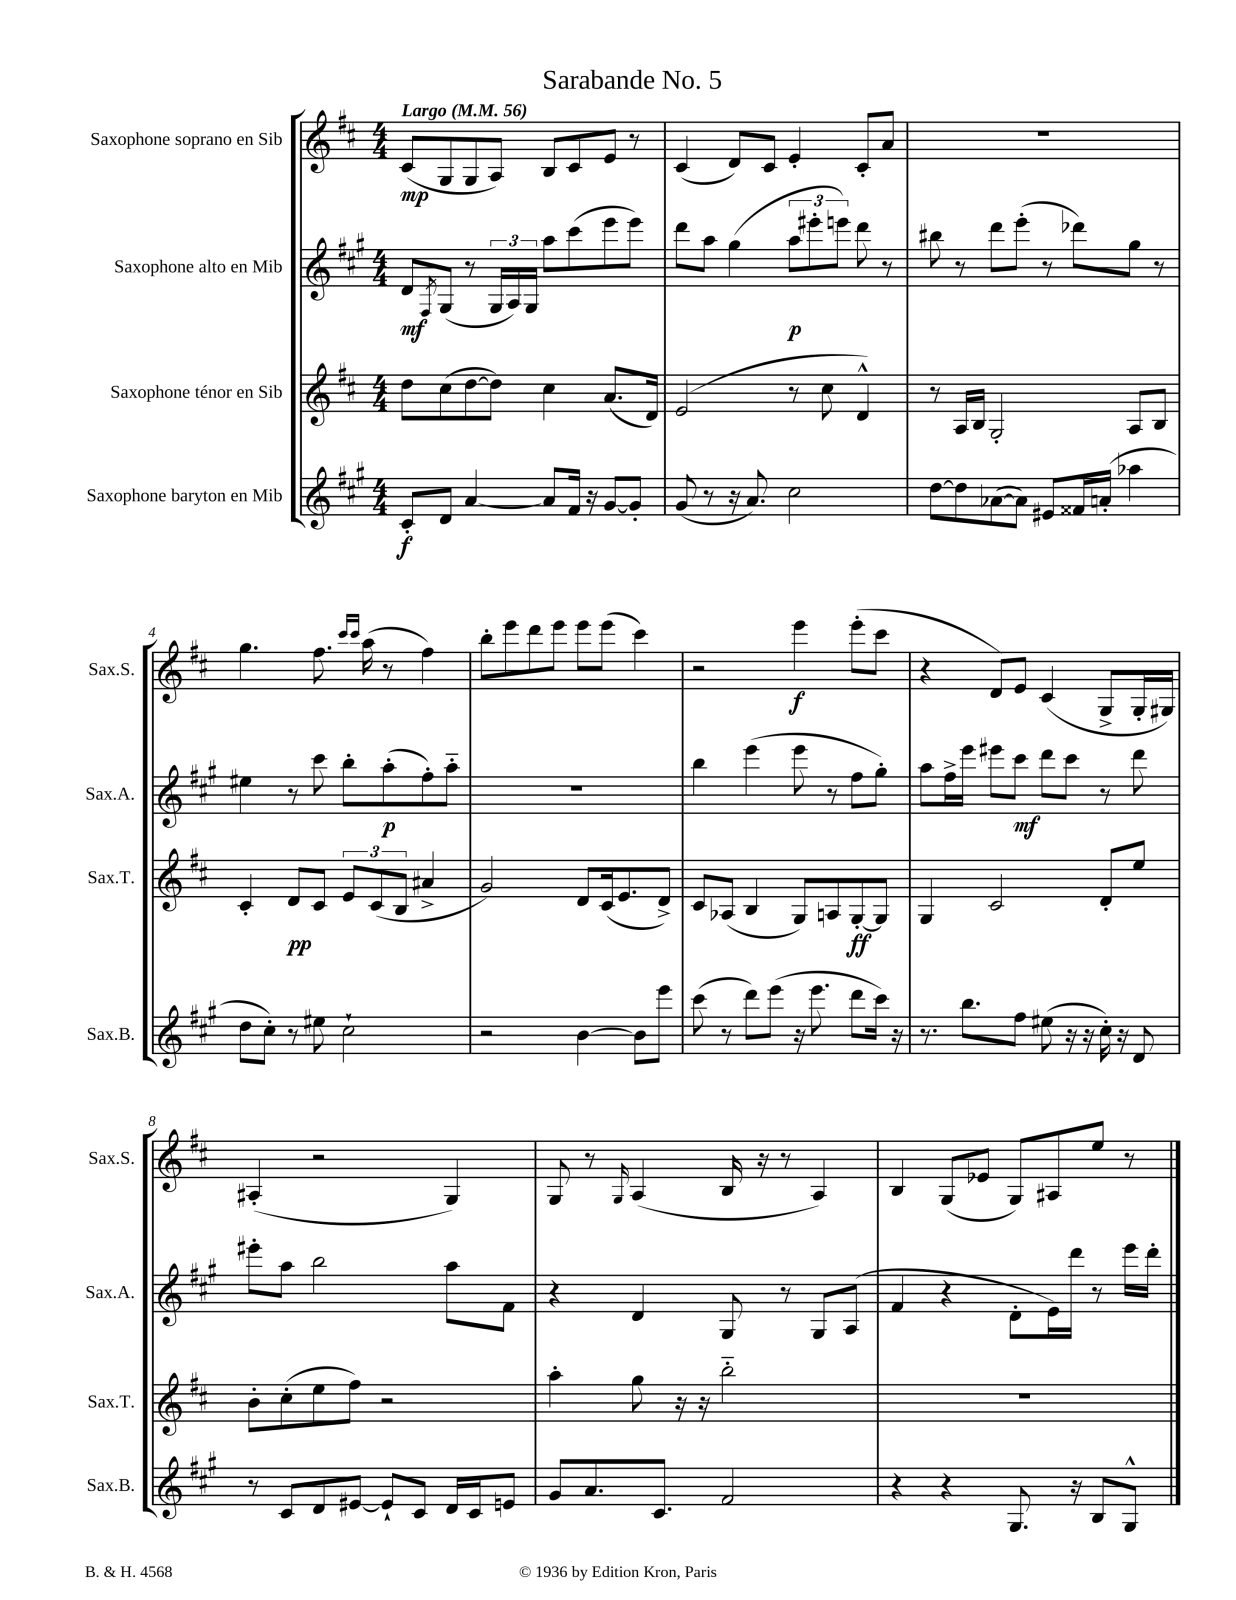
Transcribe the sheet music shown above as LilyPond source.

\header { title = "Sarabande No. 5" }
<<
\new StaffGroup <<
\new Staff = "s0" \with { instrumentName = "Saxophone soprano en Sib" shortInstrumentName = "Sax.S." } {
    \clef treble \key d \major \numericTimeSignature \time 4/4 \tempo "Largo" 4 = 56
    cis'8\mp( g8 g8 a8) b8 cis'8 e'8 r8 |
    cis'4( d'8) cis'8 e'4-. cis'8-. a'8 |
    R1 |
    g''4. fis''8. \grace { cis'''16 cis'''16 } a''16( r8 fis''4) |
    b''8-. e'''8 d'''8 e'''8 e'''8 e'''8( cis'''4) |
    r2 e'''4\f e'''8-.( cis'''8 |
    r4 d'8) e'8 cis'4( g8-> g16-. gis16) |
    ais4-.( r2 g4) |
    g8 r8 \grace { g16 } a4( b16 r16 r8 a4) |
    b4 g8( ees'8 g8) ais8 e''8 r8 \bar "|." |
}
\new Staff = "s1" \with { instrumentName = "Saxophone alto en Mib" shortInstrumentName = "Sax.A." } {
    \clef treble \key a \major \numericTimeSignature \time 4/4
    d'8\mf \acciaccatura { fis8 } gis8( r8 \tuplet 3/2 { gis16 a16) gis16 } a''8 cis'''8( e'''8 e'''8) |
    d'''8 a''8 gis''4( \tuplet 3/2 { a''8\p eis'''8-. e'''8) } d'''8 r8 |
    bis''8 r8 d'''8 e'''8-.( r8 des'''8) gis''8 r8 |
    eis''4 r8 cis'''8 b''8-. a''8-.\p( fis''8-.) a''8-_ |
    R1 |
    b''4 e'''4( e'''8 r8 fis''8 gis''8-.) |
    a''8 fis''16-> e'''16 eis'''8 cis'''8\mf d'''8 cis'''8 r8 d'''8 |
    eis'''8-. a''8 b''2 a''8 fis'8 |
    r4 d'4 gis8 r8 gis8 a8( |
    fis'4 r4 d'8-. e'16) d'''16 r8 e'''16 d'''16-. \bar "|." |
}
\new Staff = "s2" \with { instrumentName = "Saxophone ténor en Sib" shortInstrumentName = "Sax.T." } {
    \clef treble \key d \major \numericTimeSignature \time 4/4
    d''8 cis''8( d''8~ d''8) cis''4 a'8.( d'16) |
    e'2( r8 cis''8 d'4-^) |
    r8 a16 b16 g2-. a8 b8 |
    cis'4-. d'8\pp cis'8 \tuplet 3/2 { e'8 cis'8( b8 } ais'4-> |
    g'2) d'8 cis'16( e'8. d'8->) |
    cis'8 aes8( b4 g8) a8 g8~-.\ff g8 |
    g4 cis'2 d'8-. e''8 |
    b'8-. cis''8-.( e''8 fis''8) r2 |
    a''4-. g''8 r16 r16 b''2-_ |
    R1 \bar "|." |
}
\new Staff = "s3" \with { instrumentName = "Saxophone baryton en Mib" shortInstrumentName = "Sax.B." } {
    \clef treble \key a \major \numericTimeSignature \time 4/4
    cis'8-.\f d'8 a'4~ a'8 fis'16 r16 gis'8~ gis'8-. |
    gis'8( r8 r16 a'8.) cis''2 |
    d''8~ d''8 aes'8~( aes'8) eis'8 fisis'16 a'16-.( aes''4 |
    d''8 cis''8-.) r8 eis''8 cis''2-! |
    r2 b'4~ b'8 e'''8 |
    cis'''8( r8 d'''8) e'''8( r16 e'''8. d'''8 cis'''16) r16 |
    r8. b''8. fis''8 eis''8( r16 r16 cis''16-.) r16 d'8 |
    r8 cis'8 d'8 eis'8~ eis'8-! cis'8 d'16 cis'16 e'8 |
    gis'8 a'8. cis'8. fis'2 |
    r4 r4 gis8. r16 b8 gis8-^ \bar "|." |
}
>>
>>
